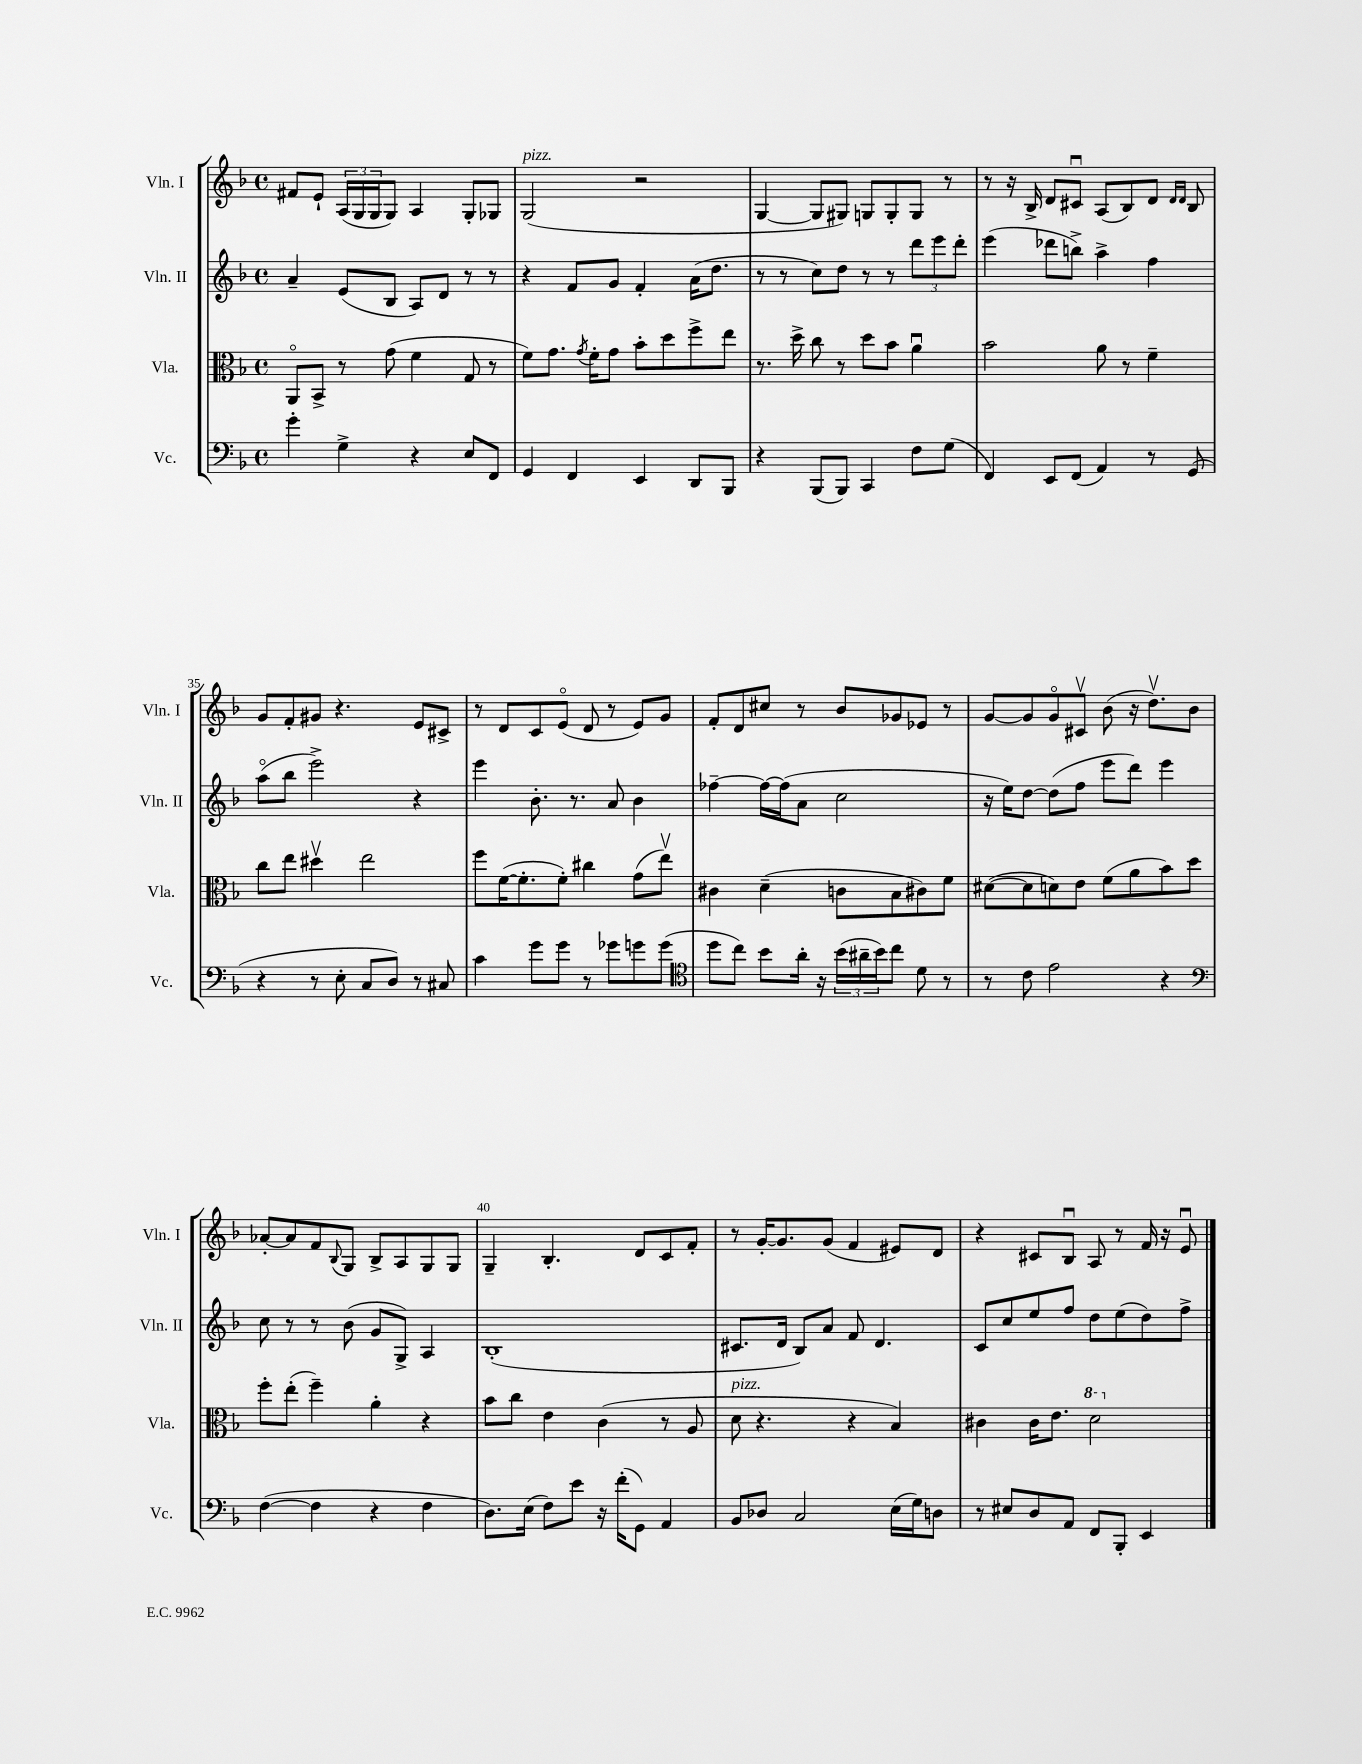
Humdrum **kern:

**kern	**kern	**kern	**kern
*part4	*part3	*part2	*part1
*staff4	*staff3	*staff2	*staff1
*I"Vc.	*I"Vla.	*I"Vln. II	*I"Vln. I
*I'Vc.	*I'Vla.	*I'Vln. II	*I'Vln. I
*clefF4	*clefC3	*clefG2	*clefG2
*k[b-]	*k[b-]	*k[b-]	*k[b-]
*M4/4	*M4/4	*M4/4	*M4/4
*met(c)	*met(c)	*met(c)	*met(c)
=31	=31	=31	=31
4g'\	8AA/L	4a~/	8f#X/L
.	8BB-^/J	.	8e`/J
4G^\	8r	(8e/L	(24A/LL
.	.	.	24G/
.	.	.	24G/J
.	(8g\	8B-/J	8G/J)
4r	4f\	8A/L)	4A/
.	.	8d/J	.
8E/L	8G/	8r	8G'/L
8FF/J	8r	8r	8G-X/J
=32	=32	=32	=32
!	!	!	!LO:TX:a:i:t=pizz.
4GG/	8f\L)	4r	(2G/
.	8.g\J	.	.
4FF/	.	8f/L	.
.	8qg/	.	.
.	16f'\KL	.	.
.	8g\J	8g/J	.
4EE/	8b-'\L	4f'/	2r
.	8dd\	.	.
8DD/L	8ff^\	(16a\KL	.
.	.	8.dd\J	.
8BBB-/J	8ee\J	.	.
=33	=33	=33	=33
4r	8.r	8r	[4G/
.	.	8r	.
.	16dd^\	.	.
(8BBB-/L	8cc\	8cc\L)	8G/L]
8BBB-/J)	8r	8dd\J	8G#X/J)
4CC/	8dd\L	8r	8Gn/L
.	8b-\J	8r	8G'/
8F\L	4au\	12ddd\L	8G/J
.	.	12eee\	.
(8G\J	.	.	8r
.	.	12ddd'\J	.
=34	=34	=34	=34
4FF/)	2b-\	(4eee\	8r
.	.	.	16r
.	.	.	16B-^/
8EE/L	.	8ddd-X\L	8d/L
(8FF/J	.	8bbn^\J)	8c#Xu/J
4AA/)	8a\	4aa^\	(8A/L
.	8r	.	8B-/)
8r	4f~\	4ff\	8d/J
.	.	.	16qqd/LL
.	.	.	16qqd/JJ
(8GG/	.	.	8B-/
!!LO:LB:g=z
=35	=35	=35	=35
4r	8cc\L	(8aa\L	8g/L
.	8ee\J	8bb-\J	8f'/
8r	4dd#Xv\	2eee^\)	8g#X/J
8E'\	.	.	4.r
8C/L	2ee\	.	.
8D/J)	.	.	.
8r	.	4r	8e/L
8C#X/	.	.	8c#X^/J
=36	=36	=36	=36
4c\	8ff\L	4eee\	8r
.	([16f\K	.	8d/L
.	8.f'\]	.	.
8g\L	.	8.b-'\	8c/
8g\J	8f'\J)	.	(8e/J
.	.	8.r	.
8r	4cc#X\	.	8d/
8g-X\L	.	8a/	8r
8gn\	(8g\L	4b-\	8e/L)
(8g\J	8eev\J)	.	8g/J
=37	=37	=37	=37
*clefC4	*	*	*
8dd\L	4c#X\	[4ff-X~\	8f'/L
8cc\J)	.	.	8d/
8b-\L	(4d~\	16ff-\LL_	8cc#X/J
.	.	(16ff-\J]	.
16a'\Jk	.	8a\J	8r
16r	.	.	.
(24b-\LL	8cn\L	2cc\	8b-/L
24a#X~\	.	.	.
24b-\J)	.	.	.
8cc\J	8B-\	.	8g-X/
8d\	8c#X\)	.	8e-X/J
8r	8f\J	.	8r
=38	=38	=38	=38
8r	([8d#X\L	16r	[8g/L
.	.	16ee\KL)	.
8c\	8d#\]	[8dd\J	8g/]
2e\	8dn\)	(8dd\L]	8g/
.	8e\J	8ff\J	8c#Xv/J
.	(8f\L	8eee\L	(8b-\
.	8a\	8ddd\J)	16r
.	.	.	8.ddv\L)
4r	8b-\)	4eee\	.
.	8dd\J	.	8b-\J
!!LO:LB:g=z
=39	=39	=39	=39
*clefF4	*	*	*
([4F\	8ff'\L	8cc\	[8a-X'/L
.	(8ee'\J	8r	8a-/]
4F\]	4ff~\)	8r	8f/
.	.	.	8qqB-/
.	.	(8b-\	8G/J
4r	4a'\	8g/L	8B-^/L
.	.	8G^/J)	8A/
4F\	4r	4A/	8G/
.	.	.	8G/J
=40	=40	=40	=40
8.D\L)	8b-\L	(1B-'	4G~/
.	8cc\J	.	.
(16E\Jk	.	.	.
8F\L)	4e\	.	4.B-'/
8e\J	.	.	.
16r	(4c\	.	.
(16f'\KL	.	.	.
8GG\J)	.	.	8d/L
4AA/	8r	.	8c/
.	8A/	.	8f'/J
=41	=41	=41	=41
!	!LO:TX:a:i:t=pizz.	!	!
8BB-/L	8d\	8.c#X/L	8r
8D-X/J	4.r	.	[16g'/KL
.	.	16d/Jk	8.g/]
2C/	.	8B-/L)	.
.	.	8a/J	(8g/J
.	4r	8f/	4f/
.	.	4.d/	.
(16E\LL	4B-/)	.	8e#X/L)
16G\J)	.	.	.
8Dn\J	.	.	8d/J
=42	=42	=42	=42
8r	4c#X\	8c/L	4r
8E#X/L	.	8cc/	.
8D/	16c#\KL	8ee/	8c#X/L
.	8.e\J	.	.
8AA/J	.	8ff/J	8B-u/J
*	*8va	*	*
8FF/L	2dd\	8dd\L	8A/
8BBB-'/J	.	(8ee\	8r
4EE/	.	8dd\)	16f/
.	.	.	16r
.	.	8ff^\J	8eu/
*	*X8va	*	*
==	==	==	==
*-	*-	*-	*-
